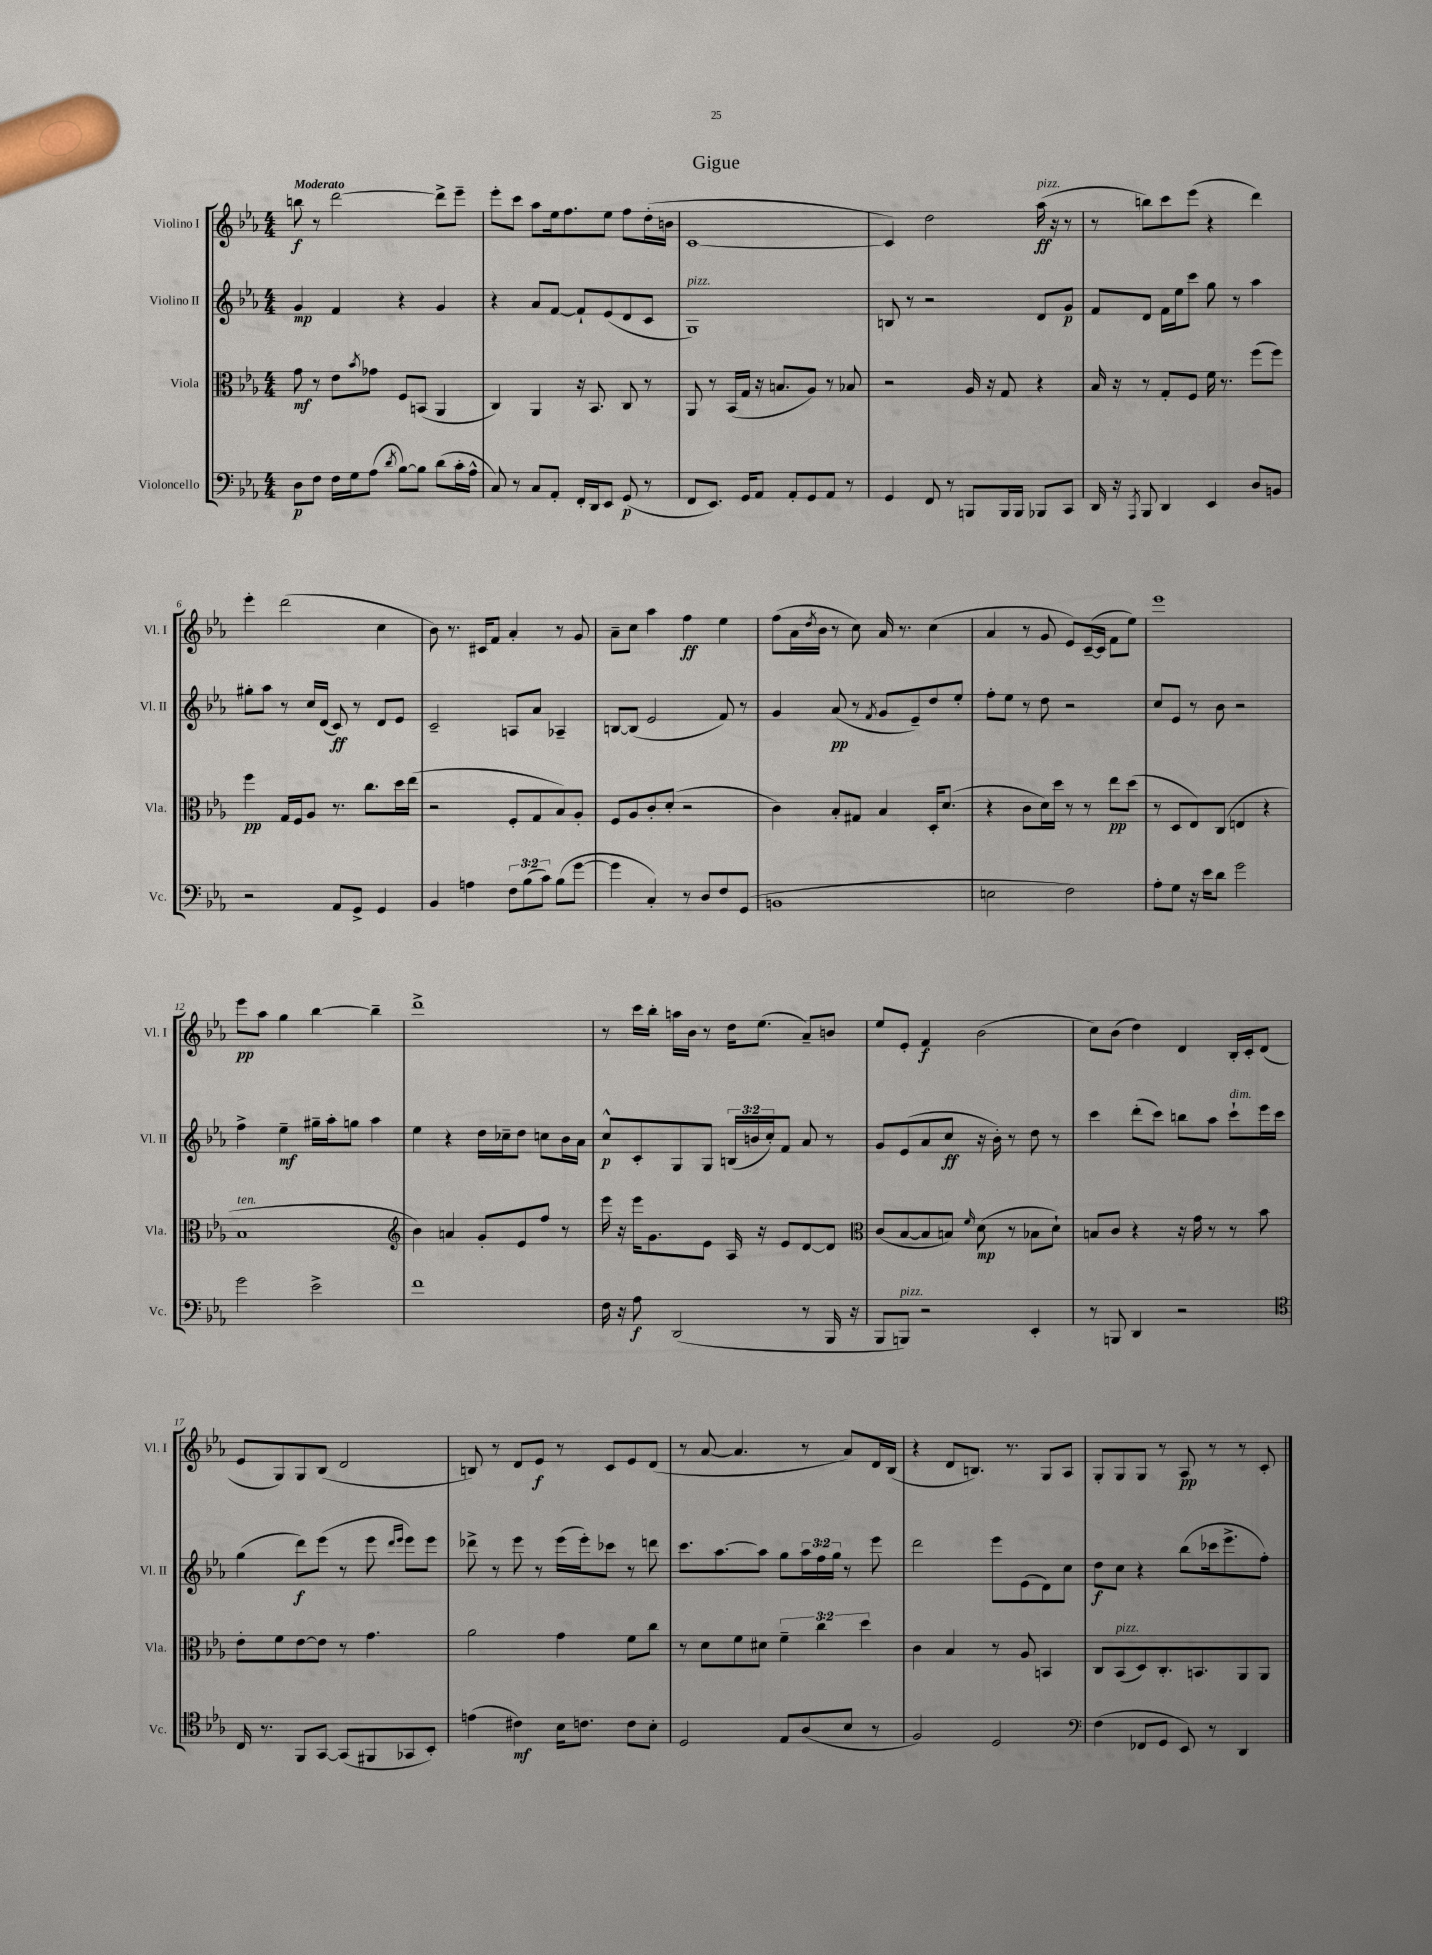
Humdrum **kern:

**kern	**kern	**kern	**kern
*staff4	*staff3	*staff2	*staff1
*clefF4	*clefC3	*clefG2	*clefG2
*k[b-e-a-]	*k[b-e-a-]	*k[b-e-a-]	*k[b-e-a-]
*M4/4	*M4/4	*M4/4	*M4/4
8D	8g	4g	8bb
8F	8r	.	8r
16F	8e-	4f	[2ddd
16G	.	.	.
.	8qb-	.	.
(8A-	8g-	.	.
8qd	.	.	.
[8B-)	8F	4r	.
8B-]	(8BB	.	.
(8d	4AA-	4g	8ddd^]
16c'	.	.	8eee-~
16A-^^	.	.	.
=	=	=	=
8C)	4C)	4r	8eee-'
8r	.	.	8ccc
8C	4AA-	8a-	8aa-
8AA-'	.	[8f	16ee-
.	.	.	8.ff
16FF'	16r	8f`]	.
16DD	8.BB-	.	.
8EE-	.	(8e-	8ee-
(8GG	8C	8d	8ff
8r	8r	8c	(16dd'
.	.	.	16b
=	=	=	=
8FF	8AA-	1G)	[1c
8.EE-)	8r	.	.
.	(16BB-	.	.
16GG	16G	.	.
8AA-	16r	.	.
.	8.B	.	.
8AA-'	.	.	.
8GG	8A-)	.	.
8AA-	8r	.	.
8r	8B-	.	.
=	=	=	=
4GG	2r	8B	4c])
.	.	8r	.
8FF	.	2r	2dd
8r	.	.	.
8BBB	16A-	.	.
.	16r	.	.
16BBB	8G	.	.
16BBB	.	.	.
8BBB-	4r	8d	(16aa-
.	.	.	16r
8CC	.	8g	8r
=	=	=	=
16DD	16B-	8f	8r
16r	16r	.	.
8qAAA-	.	.	.
8BBB-	8r	8d	8bb)
4DD	8G'	16f	8ccc
.	.	16ee-	.
.	8F	8ccc	(8eee-
4EE-	16f	8gg	4r
.	8.r	.	.
.	.	8r	.
8D	(8ff	4aa-	4ddd)
8BB	8ff)	.	.
=	=	=	=
2r	4ff	8gg#'	4eee-'
.	.	8aa-	.
.	16G	8r	(2ddd
.	16F	.	.
.	8A-	16cc	.
.	.	(16d	.
8AA-	8.r	8c)	.
8GG^	.	8r	.
.	8.cc	.	.
4GG	.	8d	4cc
.	16dd	8e-	.
.	(16ee-	.	.
=	=	=	=
4BB-	2r	2c~	8b-)
.	.	.	8.r
4A	.	.	.
.	.	.	16c#
.	.	.	8f
12F	8F'	8A	4a-'
(12B-	.	.	.
.	8G	8a-	.
12c)	.	.	.
(8B-	8B-)	4A-~	8r
[8g	8A-'	.	8g
=	=	=	=
4g]	8F	[8B	8a-~
.	8A-	(8B]	8cc
4C')	8c'	2e-	4aa-
.	(8d'	.	.
8r	2r	.	4ff
8D	.	.	.
8F	.	8f)	4ee-
(8GG	.	8r	.
=	=	=	=
1BB	4c)	4g	(8ff
.	.	.	16a-
.	.	.	8qdd
.	.	.	16b-
.	8B-'	(8a-	8r
.	8G#	8r	8cc)
.	.	8qf	.
.	4B-	8g	16a-
.	.	.	8.r
.	.	8e-~)	.
.	16D'	8dd	(4cc
.	(8.d	.	.
.	.	8ee-'	.
=	=	=	=
2E	4r	8ff'	4a-
.	.	8ee-	.
.	8c	8r	8r
.	16d)	8dd	8g
.	16dd	.	.
2F)	8r	2r	8e-)
.	8r	.	([16c~
.	.	.	16c]
.	8ee-	.	8f
.	(8dd	.	8ee-)
=	=	=	=
8A-'	8r	8cc	1eee-
8G	8D	8e-	.
16r	8E-)	8r	.
16e-	.	.	.
8d	(8C	8b-	.
2g	4E	2r	.
.	4r	.	.
=	=	=	=
2g	1B-	4ff^	8eee-
.	.	.	8aa-
.	.	4ee-~	4gg
2e-^	.	16gg#~	[4bb-
.	.	16aa-'	.
.	.	8gg	.
.	.	4aa-	4bb-~]
=	=	=	=
*	*clefG2	*	*
1f	4b-)	4ee-	1ddd^
.	4a	4r	.
.	8g'	16dd	.
.	.	16cc-~	.
.	8e-	8dd	.
.	8ff	8cc	.
.	8r	16b-	.
.	.	16a-	.
=	=	=	=
16F	16eee-	8cc^^	8r
16r	16r	.	.
8A-	16eee-	8c'	16ccc
.	8.g	.	16bb-'
(2DD	.	8G	16aa
.	.	.	16b-
.	8e-	8G	8r
.	16A-	(24B	16dd
.	.	24b	.
.	16r	.	(8.ee-
.	.	24cc')	.
.	8e-	8f	.
8r	[8d	8a-	8a-~)
16BBB-	8d]	8r	8b
16r	.	.	.
=	=	=	=
*	*clefC3	*	*
8BBB-	(8c	8g	8ee-
8BBB)	[8B-	(8e-	8e-'
2r	8B-]	8a-	4f
.	8B)	8cc	.
.	16qqf	.	.
.	(8d	16r	(2b-
.	.	16b-')	.
.	8r	8r	.
4EE-'	8B-	8dd	.
.	8d`)	8r	.
=	=	=	=
8r	8B	4ccc	8cc)
8BBB	8c	.	(8b-
4DD	4r	(8ddd'	4dd)
.	.	8ccc)	.
2r	16r	8bb	4d
.	16g	.	.
.	8r	8aa-	.
.	8r	8ccc`	16B-'
.	.	.	16c'
.	8b-	16eee-	(8d
.	.	16ccc	.
=	=	=	=
*clefC4	*	*	*
16C	8e-'	(4gg	8e-
8.r	.	.	.
.	8f	.	8G)
8FF	[8e-	8ddd)	8G
[8GG	8e-]	(8eee-	(8B-
(8GG]	8r	8r	2d
8FF#	4.g	8eee-	.
.	.	16qqddd	.
.	.	16qqeee-	.
8GG-	.	8eee-)	.
8BB-')	.	8eee-	.
=	=	=	=
(4e	2a-	8ddd-^	8B)
.	.	8r	8r
4c#)	.	8eee-	8d
.	.	8r	8e-
16B-	4g	(16eee-	8r
8.c	.	16eee-')	.
.	.	8ccc-	8c
8c	8f	8r	8e-
8B-'	8cc	8ddd	(8d
=	=	=	=
2D	8r	8.ccc	8r
.	8d	.	[8a-
.	.	[8.aa-	.
.	8f	.	4.a-]
.	8d#	8aa-]	.
8E-	6f~	8gg	.
(8A-	.	24aa-	8r
.	6cc	24ff	.
.	.	24gg	.
8B-	.	8r	8a-)
.	6dd	.	.
8r	.	8eee-	16d
.	.	.	(16B-
=	=	=	=
2F)	4c	2ddd	4r
.	4B-	.	8d
.	.	.	8.B)
2D	8r	8eee-	.
.	.	.	8.r
.	8A-	(8e-	.
.	4BB	8d)	8G
.	.	8cc	8A-
=	=	=	=
*clefF4	*	*	*
(4F	8C	8dd	8G'
.	(8BB-	8cc	8G
8FF-	8D)	4r	8G
8GG	8.C'	.	8r
8EE-)	.	(8bb-	8A-
.	8.BB	.	.
8r	.	16ccc-	8r
.	.	8.eee-^	.
4DD	8AA-	.	8r
.	8AA-	8ff')	8c'
==	==	==	==
*-	*-	*-	*-
